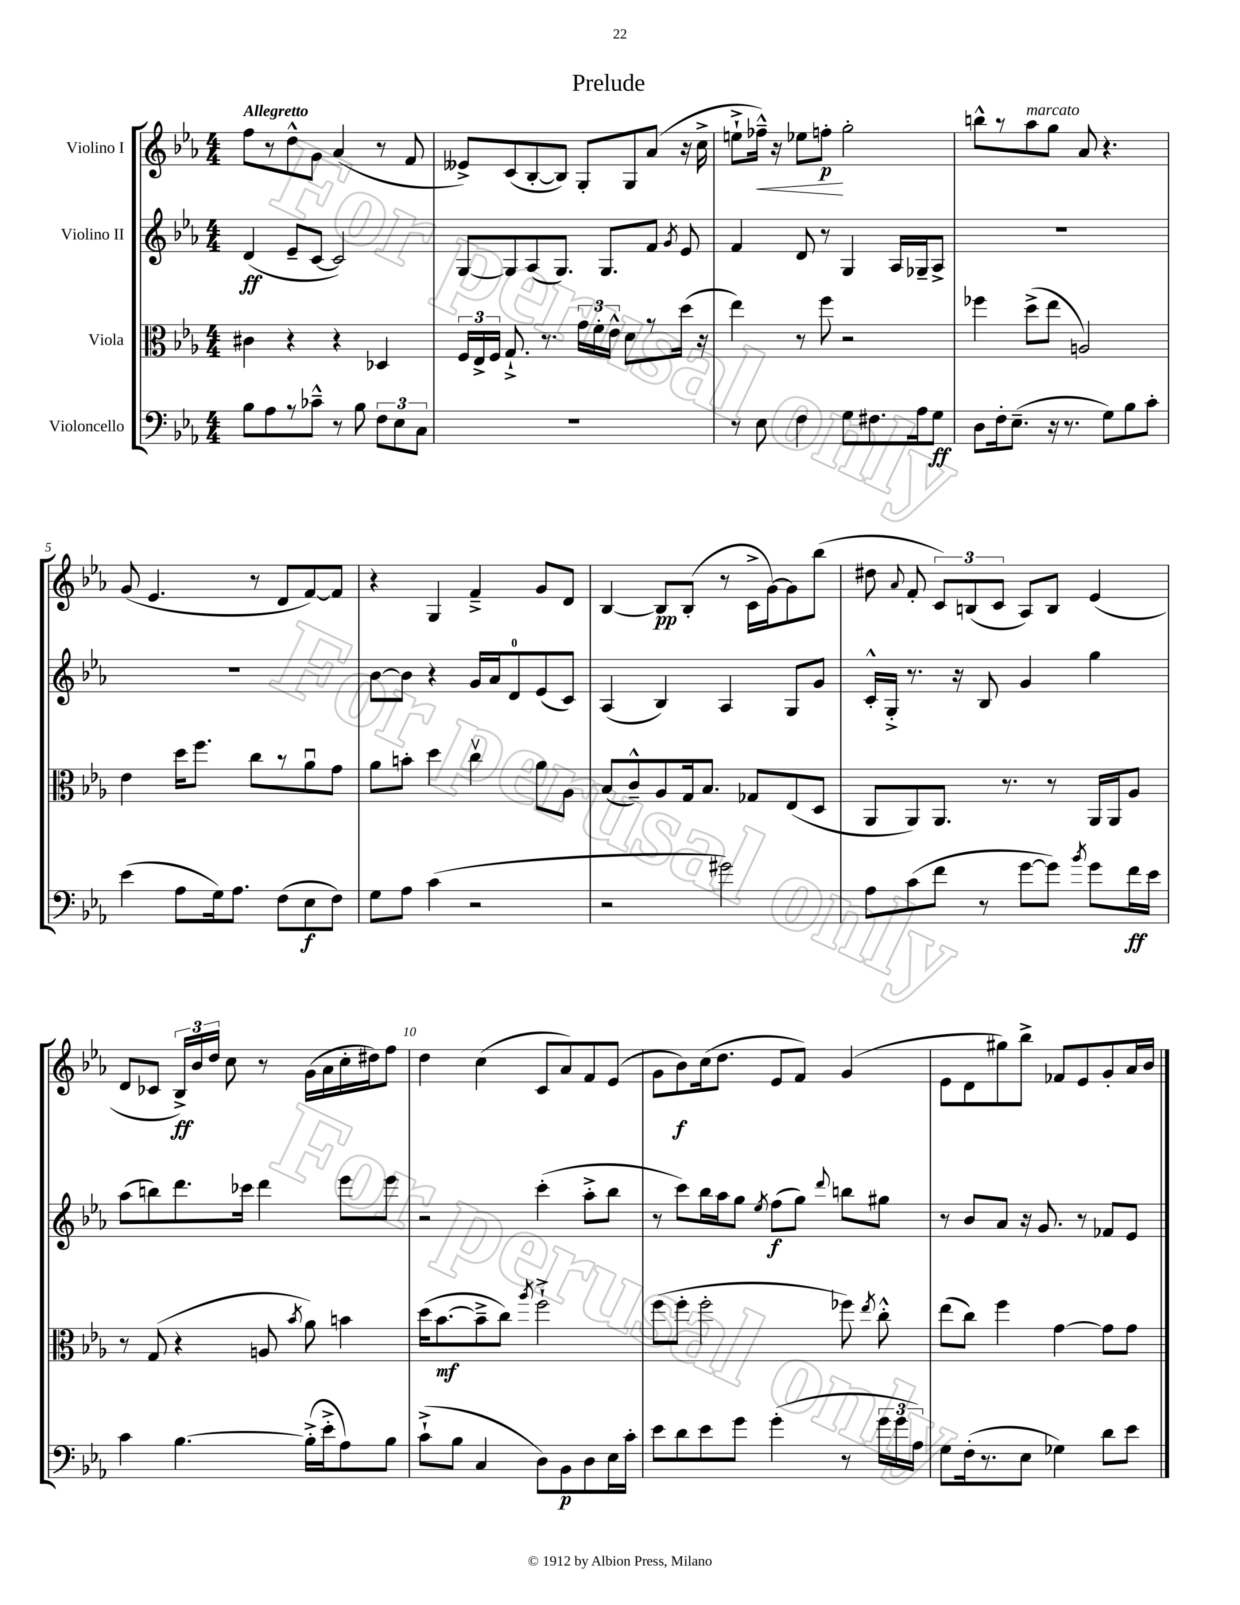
\header { title = "Prelude" }
<<
\new StaffGroup <<
\new Staff = "s0" \with { instrumentName = "Violino I" } {
    \clef treble \key ees \major \numericTimeSignature \time 4/4 \tempo "Allegretto"
    \autoBeamOff f''8[ r8 d''8-^ g'8] aes'4( r8 f'8 |
    eeses'8[->) c'8( bes8~-. bes8]) g8[-. g8 aes'8]( r16 c''16-> |
    e''8[-!-> fes''16]---^\<) r16 ees''8[ f''8]-.\p\! g''2-. |
    b''8[-^ r8 aes''8^\markup { \italic "marcato" } g''8] aes'8 r4. |
    g'8( ees'4. r8 d'8[ f'8~) f'8] |
    r4 g4 f'4---> g'8[ d'8] |
    bes4~ bes8[\pp bes8]-.( r8 c'16[-> g'16~) g'8 bes''8]( |
    dis''8 \appoggiatura { aes'8 } f'8-. \tuplet 3/2 { c'8[) b8( c'8] } aes8[) b8] ees'4( |
    d'8[ ces'8] \tuplet 3/2 { bes16[->\ff) bes'16 d''16] } c''8 r8 g'16[( aes'16 c''16-. dis''16) f''8] |
    d''4 c''4( c'8[ aes'8) f'8 ees'8]( |
    g'8[ bes'8\f) c''16( d''8.] ees'8[ f'8]) g'4( |
    ees'8[ d'8 gis''8) bes''8]-> fes'8[ ees'8 g'8-. aes'16 bes'16] \bar "|." |
}
\new Staff = "s1" \with { instrumentName = "Violino II" } {
    \clef treble \key ees \major \numericTimeSignature \time 4/4
    \autoBeamOff d'4\ff( ees'8[-- c'8]~ c'2) |
    g8[~ g8 aes8( g8.]) g8.[ f'8] \acciaccatura { g'8 } ees'8 |
    f'4 d'8 r8 g4 aes16[ ges16-- aes8]-> |
    R1 |
    R1 |
    bes'8[~ bes'8] r4 g'16[ aes'16 d'8-0 ees'8( c'8]) |
    aes4( bes4) aes4 g8[ g'8] |
    c'16[-.-^ g16]-.-> r8. r16 bes8 g'4 g''4 |
    aes''8[( b''8) d'''8. ces'''16] d'''4 ees'''8[ ees'''8] |
    r2 c'''4-.( aes''8[-.-> bes''8] |
    r8 c'''8[) bes''16 aes''16 g''8] \acciaccatura { ees''8 } f''8[\f( g''8]) \appoggiatura { d'''8 } b''8[ gis''8] |
    r8 bes'8[ aes'8] r16 g'8. r8 fes'8[ ees'8] \bar "|." |
}
\new Staff = "s2" \with { instrumentName = "Viola" } {
    \clef alto \key ees \major \numericTimeSignature \time 4/4
    \autoBeamOff cis'4 r4 r4 des4 |
    \tuplet 3/2 { f16[ ees16-> f16] } g8.-!-> r8. \tuplet 3/2 { g'16[ f'16-. ees'16]-^ } d'8[ r8 d''16]( r16 |
    ees''4) r8 f''8 r2 |
    fes''4 d''8[->( ees''8] a2) |
    ees'4 d''16[ f''8.] c''8[ r8 aes'8\downbow g'8] |
    aes'8[ b'8]-. d''4 c''4\upbow aes'8[ aes8] |
    bes8[( c'8---^) aes8 g16 bes8.] ges8[ ees8( d8] |
    aes,8[ aes,8) aes,8.] r8. r8 aes,16[ aes,16 aes8] |
    r8 g8( r4 a8 \acciaccatura { bes'8 } aes'8) b'4 |
    d''16[( bes'8.~\mf bes'8---> c''8]) \acciaccatura { aes''8 } f''2-!-> |
    f''8[( f''8]-. f''2-. fes''8) \acciaccatura { ees''8 } c''8-.-^ |
    ees''8[( c''8]) f''4 g'4~ g'8[ g'8] \bar "|." |
}
\new Staff = "s3" \with { instrumentName = "Violoncello" } {
    \clef bass \key ees \major \numericTimeSignature \time 4/4
    \autoBeamOff bes8[ aes8 r8 ces'8]---^ r8 bes8 \tuplet 3/2 { f8[ ees8 c8] } |
    r1 |
    r8 ees8 f4 g8[ fis8. aes16 g8]\ff |
    d8[ f16-. ees8.]--( r16 r8. g8[) bes8 c'8]-. |
    ees'4( aes8[ g16) aes8.] f8[( ees8\f f8]) |
    g8[ aes8] c'4( r2 |
    r2 gis'2) |
    aes8[ c'8( f'8] r8 g'8[~ g'8]) \acciaccatura { bes'8 } g'8[ f'16\ff ees'16] |
    c'4 bes4.~ bes16[-.->( ees'16-.-> aes8) bes8] |
    c'8[-!->( bes8] c4 d8[) bes,8\p d8 ees16 c'16]-. |
    ees'8[ d'8 ees'8 g'8] g'4-.( r8 \tuplet 3/2 { g'16[ g'16 aes16]) } |
    g8[ f16-.( r8. ees8] ges4) d'8[ ees'8] \bar "|." |
}
>>
>>
\layout { \context { \Score \override BarNumber.break-visibility = ##(#f #t #t) barNumberVisibility = #(every-nth-bar-number-visible 5) } }
